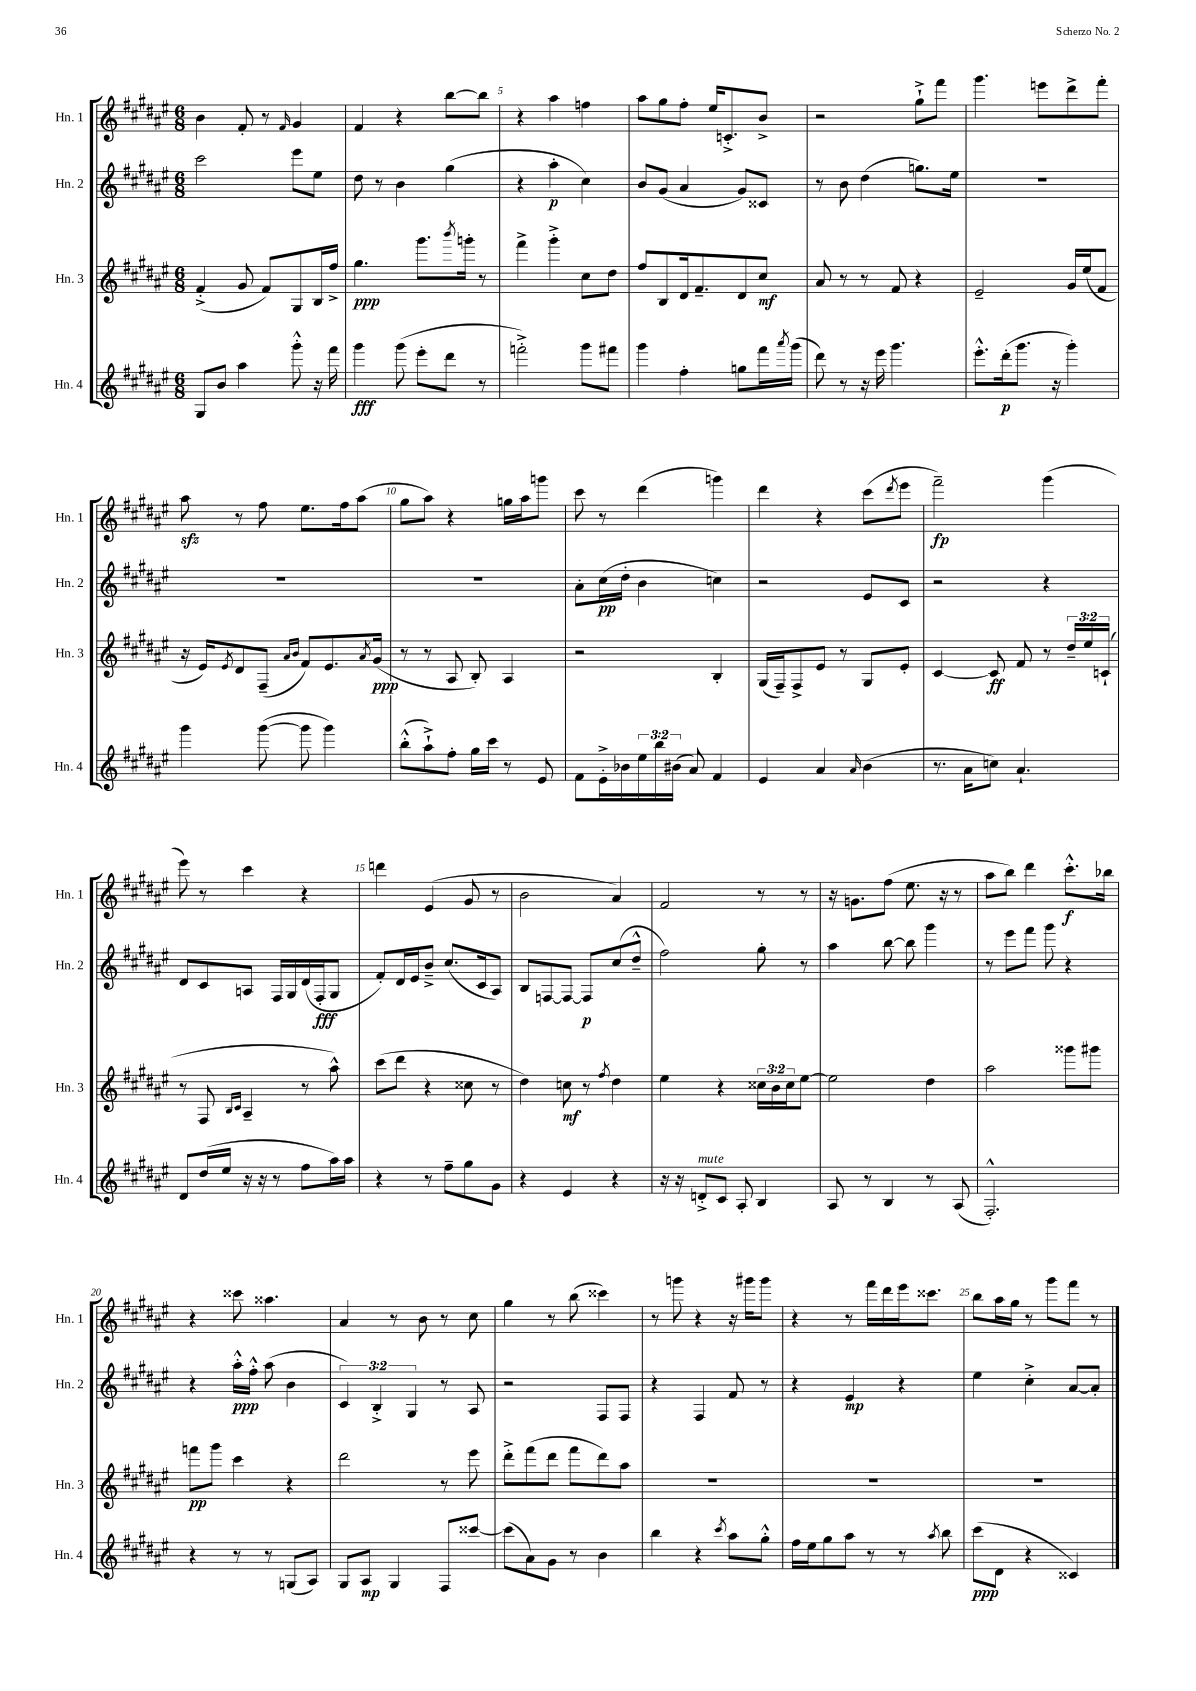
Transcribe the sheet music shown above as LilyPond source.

<<
\new StaffGroup <<
\new Staff = "s0" \with { instrumentName = "Hn. 1" shortInstrumentName = "Hn. 1" } {
    \clef treble \key fis \major \numericTimeSignature \time 6/8
    b'4 fis'8-. r8 \grace { fis'16 } gis'4 |
    fis'4 r4 b''8~ b''8 |
    r4 ais''4 f''4 |
    ais''8 gis''8 fis''8-. eis''16 c'8.-.-> b'8-> |
    r2 gis''8-!-> fis'''8 |
    gis'''4. e'''8 dis'''8-> fis'''8-. |
    ais''8\sfz r8 fis''8 eis''8. fis''16 ais''8( |
    gis''8 ais''8) r4 g''16 ais''16 g'''8 |
    cis'''8 r8 dis'''4( g'''4) |
    dis'''4 r4 cis'''8( \acciaccatura { dis'''8 } eis'''8 |
    fis'''2--\fp) gis'''4( |
    eis'''8) r8 cis'''4 r4 |
    d'''4 eis'4( gis'8 r8 |
    b'2 ais'4) |
    fis'2 r8 r8 |
    r16 g'8. fis''8( eis''8. r16 r8 |
    ais''8 b''8) dis'''4 cis'''8.-.-^\f bes''16 |
    r4 cisis'''8 aisis''4. |
    ais'4 r8 b'8 r8 cis''8 |
    gis''4 r8 b''8( cisis'''4) |
    r8 g'''8 r4 r16 gis'''16 gis'''8 |
    r4 r8 fis'''16 dis'''16 eis'''16 cisis'''8. |
    b''8 ais''16 gis''16 r8 gis'''8 fis'''8 r8 \bar "|." |
}
\new Staff = "s1" \with { instrumentName = "Hn. 2" shortInstrumentName = "Hn. 2" } {
    \clef treble \key fis \major \numericTimeSignature \time 6/8 \override Staff.TupletNumber.text = #tuplet-number::calc-fraction-text
    cis'''2 eis'''8 eis''8 |
    dis''8 r8 b'4 gis''4( |
    r4 ais''4-.\p cis''4) |
    b'8 gis'8( ais'4 gis'8) cisis'8 |
    r8 b'8 dis''4( g''8.) eis''16 |
    R2. |
    R2. |
    R2. |
    ais'8-. cis''16\pp( dis''16-. b'4 c''4) |
    r2 eis'8 cis'8 |
    r2 r4 |
    dis'8 cis'8 a8 fis16 gis16 dis'16( fis16-.\fff gis8 |
    fis'8-.) dis'16 eis'16 b'8---> cis''8.( cis'16 ais8) |
    b8 f8~ f8~ f8\p cis''8( dis''8---^ |
    fis''2) gis''8-. r8 |
    ais''4 b''8~ b''8 gis'''4 |
    r8 eis'''8 fis'''8 gis'''8 r4 |
    r4 ais''16-.-^\ppp fis''16-.-^ ais''8( b'4 |
    \tuplet 3/2 { cis'4) b4-.-> gis4 } r8 ais8 |
    r2 fis8 fis8 |
    r4 fis4 fis'8 r8 |
    r4 eis'4\mp r4 |
    eis''4 cis''4-.-> ais'8~ ais'8-. \bar "|." |
}
\new Staff = "s2" \with { instrumentName = "Hn. 3" shortInstrumentName = "Hn. 3" } {
    \clef treble \key fis \major \numericTimeSignature \time 6/8 \override Staff.TupletNumber.text = #tuplet-number::calc-fraction-text
    fis'4-.->( gis'8 fis'8) gis8 b16 fis''16-> |
    gis''4.\ppp gis'''8. \acciaccatura { b'''8 } g'''16-. r8 |
    fis'''4-> gis'''4-.-> cis''8 dis''8 |
    fis''8 b8 dis'16 fis'8.-- dis'8 cis''8\mf |
    ais'8 r8 r8 fis'8 r4 |
    eis'2-- gis'16 eis''16( fis'8 |
    r16 eis'16) \acciaccatura { eis'8 } dis'8 fis8--( \grace { ais'16 b'16 } fis'8) eis'8. \acciaccatura { ais'8 } gis'16\ppp( |
    r8 r8 ais8 b8-.) ais4 |
    r2 b4-. |
    gis16( fis16--) fis8-> eis'8 r8 gis8 eis'8-. |
    cis'4~ cis'8\ff fis'8 r8 \tuplet 3/2 { dis''16-- eis''16 c'16-!( } |
    r8 fis8 \grace { b16 cis'16 } ais4-- r8 ais''8-^) |
    cis'''8( dis'''8 r4 cisis''8 r8 |
    dis''4) c''8\mf r8 \acciaccatura { fis''8 } dis''4 |
    eis''4 r4 \tuplet 3/2 { cisis''16 b'16 cisis''16 } eis''8~ |
    eis''2 dis''4 |
    ais''2 gisis'''8 gis'''8 |
    f'''8\pp gis'''8 cis'''4 r4 |
    dis'''2 r8 eis'''8 |
    dis'''8-.-> fis'''8( dis'''8 fis'''8 dis'''8) ais''8 |
    R2. |
    R2. |
    R2. \bar "|." |
}
\new Staff = "s3" \with { instrumentName = "Hn. 4" shortInstrumentName = "Hn. 4" } {
    \clef treble \key fis \major \numericTimeSignature \time 6/8 \override Staff.TupletNumber.text = #tuplet-number::calc-fraction-text
    gis8 b'8 ais''4 gis'''8-.-^ r16 fis'''16 |
    gis'''4\fff gis'''8( eis'''8-. dis'''8 r8 |
    f'''2-.->) gis'''8 fis'''8 |
    gis'''4 fis''4-. g''8 fis'''16 \acciaccatura { ais'''8 } gis'''16( |
    dis'''8) r8 r16 eis'''16 gis'''4. |
    eis'''8.-.-^ dis'''16-.\p( gis'''8. r16 gis'''4-.) |
    gis'''4 gis'''8~( gis'''8 gis'''4) |
    b''8-.-^( ais''8-!->) fis''8-. gis''16 cis'''16 r8 eis'8 |
    fis'8 eis'16-.-> bes'16 \tuplet 3/2 { eis''16 b''16 bis'16( } ais'8) fis'4 |
    eis'4 ais'4 \grace { ais'16 } b'4( |
    r8. ais'16 c''8) ais'4.-! |
    dis'8 dis''16( eis''16 r16 r16 r8 fis''8 ais''16) ais''16 |
    r4 r8 fis''8-- gis''8 gis'8 |
    r4 eis'4 r4 |
    r16 r16 d'8-.->^\markup { \italic "mute" } cis'8 ais8-. b4 |
    ais8 r8 b4 r8 ais8( |
    fis2.-.-^) |
    r4 r8 r8 g8( ais8) |
    gis8 ais8\mp gis4 fis8 cisis'''8~ |
    cisis'''8( ais'8) gis'8 r8 b'4 |
    b''4 r4 \acciaccatura { cis'''8 } ais''8 gis''8-.-^ |
    fis''16 eis''16 gis''8 ais''8 r8 r8 \acciaccatura { ais''8 } b''8 |
    cis'''8\ppp( dis'8 r4 cisis'4) \bar "|." |
}
>>
>>
\layout { \context { \Score currentBarNumber = #3 \override BarNumber.break-visibility = ##(#f #t #t) barNumberVisibility = #(every-nth-bar-number-visible 5) } }
